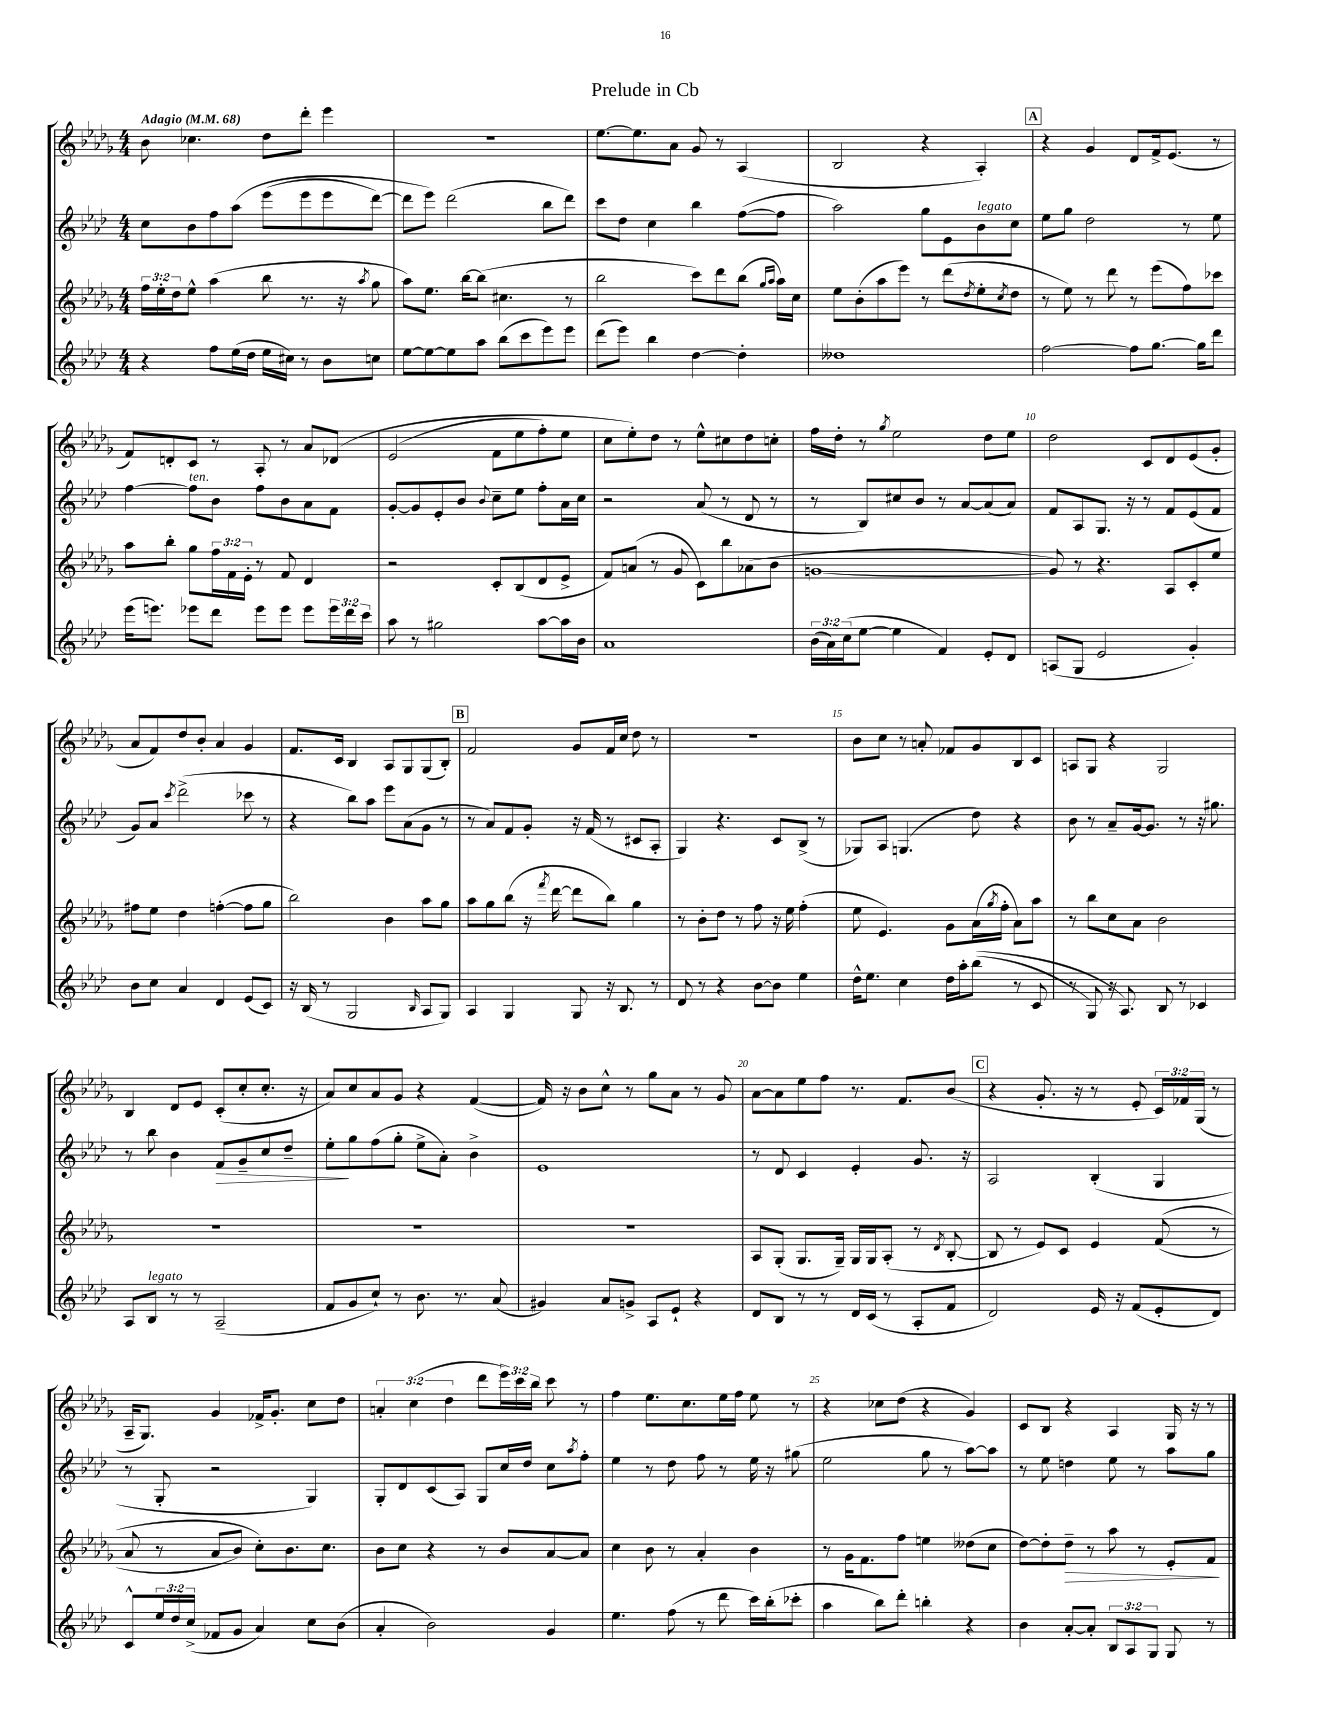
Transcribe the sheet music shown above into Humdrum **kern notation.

**kern	**kern	**dynam	**kern	**dynam	**kern
*part4	*part3	*part3	*part2	*part2	*part1
*staff4	*staff3	*staff3	*staff2	*staff2	*staff1
*clefG2	*clefG2	*	*clefG2	*	*clefG2
*k[b-e-a-d-]	*k[b-e-a-d-g-]	*	*k[b-e-a-d-]	*	*k[b-e-a-d-g-]
*M4/4	*M4/4	*	*M4/4	*	*M4/4
*MM68	*MM68	*	*MM68	*	*MM68
=1	=1	=1	=1	=1	=1
!	!	!	!	!	!LO:TX:a:B:t=Adagio
4r	24ff\LL	.	8cc\L	.	8b-\
.	24ee-'\	.	.	.	.
.	24dd-\J	.	.	.	.
.	8ee-^^\J	.	8b-\	.	4.cc-X\
8ff\L	(4aa-\	.	8ff\	.	.
(16ee-\L	.	.	(8aa-\J	.	.
16dd-\JJ	.	.	.	.	.
16ee-\LL	8bb-\	.	(8eee-\L	.	8dd-\L
16cc#X\JJ)	.	.	.	.	.
8r	8.r	.	8eee-\	.	8ddd-'\J
8b-\L	.	.	8eee-\	.	4eee-\
.	16r	.	.	.	.
.	8qaa-/	.	.	.	.
8ccn\J	8gg-\	.	[8ddd-\J)	.	.
=2	=2	=2	=2	=2	=2
[8ee-\L	8aa-\L)	.	8ddd-\L]	.	1r
8ee-\_	8.ee-\J	.	8eee-\J)	.	.
8ee-\]	.	.	(2ddd-\	.	.
.	[16bb-\KL	.	.	.	.
8aa-\J	(8bb-\J]	.	.	.	.
(8bb-\L	4.cc#X\	.	.	.	.
8ccc\	.	.	.	.	.
8eee-\)	.	.	8bb-\L	.	.
8eee-\J	8r	.	8ddd-\J)	.	.
=3	=3	=3	=3	=3	=3
(8ddd-\L	2bb-\	.	8ccc\L	.	[8.ee-\L
8eee-\J)	.	.	8dd-\J	.	.
.	.	.	.	.	8.ee-\]
4bb-\	.	.	4cc\	.	.
.	.	.	.	.	8a-\J
[4dd-\	8ccc\L)	.	4bb-\	.	8g-/
.	8ddd-\	.	.	.	8r
4dd-'\]	(8bb-\J	.	([8ff\L	.	(4A-/
.	16qqgg-/LL	.	.	.	.
.	16qqaa-/JJ	.	.	.	.
.	16aa-\LL)	.	8ff\J]	.	.
.	16cc\JJ	.	.	.	.
=4	=4	=4	=4	=4	=4
1dd--X	8ee-\L	.	2aa-\)	.	2B-/
.	(8b-'\	.	.	.	.
.	8aa-\	.	.	.	.
.	8eee-\J)	.	.	.	.
.	8r	.	8gg\L	.	4r
.	(8ddd-\L	.	8e-\	.	.
.	8qdd-/	.	.	.	.
!	!	!	!LO:TX:a:i:t=legato	!	!
.	8ee-'\	.	8b-\	.	4A-'/)
.	8qcc/	.	.	.	.
.	8dd-\J	.	8cc\J	.	.
!!LO:REH:place=s1:t=A
=5	=5	=5	=5	=5	=5
[2ff\	8r	.	8ee-\L	.	4r
.	8ee-\)	.	8gg\J	.	.
.	8r	.	2dd-\	.	4g-/
.	8ddd-\	.	.	.	.
8ff\L]	8r	.	.	.	8d-/L
[8.gg\J	(8eee-\L	.	.	.	16f^/k
.	.	.	.	.	(8.e-/J
.	8ff\)	.	8r	.	.
16gg\KL]	.	.	.	.	.
8ddd-\J	8ccc-X\J	.	8ee-\	.	8r
!!LO:LB:g=z
=6	=6	=6	=6	=6	=6
(16eee-\KL	8aa-\L	.	[4ff\	.	8f/L)
8.eeen\J)	.	.	.	.	.
.	8bb-'\J	.	.	.	8dn'/
!	!	!	!LO:TX:a:i:t=ten.	!	!
8eee-X\L	8gg-\L	.	8ff\L]	.	8c/J
8ddd-\J	24ff\L	.	8b-\J	.	8r
.	24f\	.	.	.	.
.	24e-'\JJ	.	.	.	.
8eee-\L	8r	.	8ff\L	.	8A-'/
8eee-\J	8f/	.	8b-\	.	8r
8eee-\L	4d-/	.	8a-\	.	8a-/L
24eee-\L	.	.	8f\J	.	(8d-X/J
24ddd-\	.	.	.	.	.
24ccc\JJ	.	.	.	.	.
=7	=7	=7	=7	=7	=7
8aa-\	2r	.	[8g'/L	.	(2e-/
8r	.	.	8g/]	.	.
2gg#X\	.	.	8e-'/	.	.
.	.	.	8b-/J	.	.
.	.	.	8qqb-/	.	.
.	8c'/L	.	8cc~\L	.	8f\L
.	(8B-/	.	8ee-\J	.	8ee-\
[8aa-\L	8d-/	.	8ff'\L	.	8ff'\)
16aa-\L]	8e-^/J	.	16a-\L	.	8ee-\J
16b-\JJ	.	.	16cc\JJ	.	.
=8	=8	=8	=8	=8	=8
1a-	8f/L)	.	2r	.	8cc\L
.	(8an/J	.	.	.	8ee-'\)
.	8r	.	.	.	8dd-\J
.	8g-/	.	.	.	8r
.	8c\L)	.	(8a-/	.	8ee-^^\L
.	8bb-\	.	8r	.	8cc#X\
.	(8a-X\	.	8d-/	.	8dd-\
.	8b-\J	.	8r	.	8ccn'\J
=9	=9	=9	=9	=9	=9
(24b-\LL	[1gn	.	8r	.	16ff\LL
24a-\)	.	.	.	.	.
.	.	.	.	.	16dd-'\JJ
(24cc\J	.	.	.	.	.
[8ee-\J	.	.	8B-/L)	.	8r
.	.	.	.	.	8qgg-/
4ee-\]	.	.	8cc#X/	.	2ee-\
.	.	.	8b-/J	.	.
4f/)	.	.	8r	.	.
.	.	.	[8a-/L	.	.
8e-'/L	.	.	(8a-/]	.	8dd-\L
8d-/J	.	.	8a-/J)	.	8ee-\J
=10	=10	=10	=10	=10	=10
(8An/L	8g/])	.	8f/L	.	2dd-\
8G/J	8r	.	8A-/	.	.
2e-/	4.r	.	8.G/J	.	.
.	.	.	16r	.	.
.	.	.	8r	.	8c/L
.	8A-/L	.	8f/L	.	8d-/
4g'/)	8c'/	.	(8e-/	.	(8e-/
.	8ee-/J	.	8f/J	.	8g-'/J
!!LO:LB:g=z
=11	=11	=11	=11	=11	=11
8b-\L	8ff#X\L	.	8g/L)	.	8a-/L
8cc\J	8ee-\J	.	8a-/J	.	8f/)
.	.	.	8qccc/	.	.
4a-/	4dd-\	.	(2ddd-^\	.	8dd-/
.	.	.	.	.	8b-'/J
4d-/	([4ffn'\	.	.	.	4a-/
(8e-/L	8ff\L]	.	8ccc-X\	.	4g-/
8c/J)	8gg-\J	.	8r	.	.
=12	=12	=12	=12	=12	=12
16r	2bb-\)	.	4r	.	8.f/L
(16B-/	.	.	.	.	.
8r	.	.	.	.	.
.	.	.	.	.	16c/Jk
2G/	.	.	8bb-\L)	.	4B-/
.	.	.	8aa-\J	.	.
.	4b-\	.	8eee-\L	.	8A-/L
.	.	.	(8a-\	.	8G-/
16qqB-/	.	.	.	.	.
8A-/L	8aa-\L	.	8g\J	.	(8G-/
8G/J)	8gg-\J	.	8r	.	8B-'/J)
!!LO:REH:place=s1:t=B
=13	=13	=13	=13	=13	=13
4A-/	8aa-\L	.	8r	.	2f/
.	8gg-\	.	8a-/L)	.	.
4G/	(8bb-\J	.	8f/	.	.
.	16r	.	8g'/J	.	.
.	8qfff/	.	.	.	.
.	[16ddd-\	.	.	.	.
8G/	8ddd-\L]	.	16r	.	8g-/L
.	.	.	(16f/	.	.
16r	8bb-\J)	.	8r	.	16f/L
8.B-/	.	.	.	.	16cc/JJ
.	4gg-\	.	8c#X/L	.	8dd-\
8r	.	.	8A-'/J	.	8r
=14	=14	=14	=14	=14	=14
8d-/	8r	.	4G/)	.	1r
8r	8b-'\L	.	.	.	.
4r	8dd-\J	.	4.r	.	.
.	8r	.	.	.	.
[8b-\L	8ff\	.	.	.	.
8b-\J]	16r	.	8c/L	.	.
.	16ee-\	.	.	.	.
4ee-\	(4ff'\	.	(8B-^/J	.	.
.	.	.	8r	.	.
=15	=15	=15	=15	=15	=15
16dd-^^\KL	8ee-\	.	8G-X/L)	.	8b-\L
8.ee-\J	.	.	.	.	.
.	4.e-/)	.	8A-/J	.	8cc\J
4cc\	.	.	(4.Gn/	.	8r
.	.	.	.	.	8an'/
16dd-\LL	8g-\L	.	.	.	8f-X/L
16aa-'\J	.	.	.	.	.
((8bb-\J	(16a-\L	.	8dd-\)	.	8g-/
.	8qgg-/	.	.	.	.
.	16ff'\JJ	.	.	.	.
8r	8a-\L)	.	4r	.	8B-/
8c/	8aa-\J	.	.	.	8c/J
=16	=16	=16	=16	=16	=16
8r	8r	.	8b-\	.	8An/L
8G/)	8bb-\L	.	8r	.	8G-/J
16r	8cc\	.	8a-~/L	.	4r
8.A-/)	.	.	.	.	.
.	8a-\J	.	[16g/k	.	.
.	.	.	8.g/J]	.	.
8B-/	2b-\	.	.	.	2G-/
8r	.	.	8r	.	.
4c-X/	.	.	16r	.	.
.	.	.	8.gg#X\	.	.
!!LO:LB:g=z
=17	=17	=17	=17	=17	=17
8A-/L	1r	.	8r	.	4B-/
!LO:TX:a:i:t=legato	!	!	!	!	!
8B-/J	.	.	8bb-\	.	.
8r	.	.	4b-\	.	8d-/L
8r	.	.	.	.	8e-/J
!	!	!	!	!LO:HP:b	!
(2A-~/	.	.	8f/L	>	(8c'/L
.	.	.	8g~/	.	8cc'/
.	.	.	8cc/	.	8.cc'/J
.	.	.	8dd-~/J	.	.
.	.	.	.	.	16r
=18	=18	=18	=18	=18	=18
8f/L	1r	.	8ee-'\L	.	8a-/L)
8g/	.	.	8gg\	]	8cc/
8cc`/J)	.	.	(8ff\	.	8a-/
8r	.	.	8gg'\J	.	8g-/J
8.b-\	.	.	8ee-^\L	.	4r
.	.	.	8a-'\J)	.	.
8.r	.	.	.	.	.
.	.	.	4b-^\	.	([4f/
(8a-/	.	.	.	.	.
=19	=19	=19	=19	=19	=19
4g#X/)	1r	.	1e-	.	16f/])
.	.	.	.	.	16r
.	.	.	.	.	8b-\L
8a-/L	.	.	.	.	8cc^^\J
8gn^/J	.	.	.	.	8r
8A-/L	.	.	.	.	8gg-\L
8e-`/J	.	.	.	.	8a-\J
4r	.	.	.	.	8r
.	.	.	.	.	8g-/
=20	=20	=20	=20	=20	=20
8d-/L	8A-/L	.	8r	.	[8a-\L
8B-/J	(8G-'/J	.	8d-/	.	8a-\]
8r	8.G-/L	.	4c/	.	8ee-\
8r	.	.	.	.	8ff\J
.	16G-~/Jk)	.	.	.	.
16d-/LL	16G-/LL	.	4e-'/	.	8.r
(16c/JJ	16G-/J	.	.	.	.
8r	(8A-'/J	.	.	.	.
.	.	.	.	.	8.f/L
8A-'/L	8r	.	8.g/	.	.
.	8qd-/	.	.	.	.
8f/J	[8B-'/	.	.	.	(8b-/J
.	.	.	16r	.	.
!!LO:REH:place=s1:t=C
=21	=21	=21	=21	=21	=21
2d-/)	8B-/]	.	2A-/	.	4r
.	8r	.	.	.	.
.	8e-/L)	.	.	.	8.g-'/
.	8c/J	.	.	.	.
.	.	.	.	.	16r
16e-/	4e-/	.	(4B-'/	.	8r
16r	.	.	.	.	.
(8f/L	.	.	.	.	8e-'/
8e-'/	((8f/	.	4G/	.	24c/LL)
.	.	.	.	.	24f-X/
.	.	.	.	.	(24G-/JJ
8d-/J)	8r	.	.	.	8r
!!LO:LB:g=z
=22	=22	=22	=22	=22	=22
8c^^/L	8a-/	.	8r	.	16A-~/KL
.	.	.	.	.	8.G-/J)
24ee-/L	8r	.	8G'/	.	.
24dd-/	.	.	.	.	.
(24cc^/JJ	.	.	.	.	.
8f-X/L	8a-/L	.	2r	.	4g-/
8g/J	8b-/J)	.	.	.	.
4a-/)	8cc'\L)	.	.	.	16f-X^/KL
.	.	.	.	.	8.g-'/J
.	8.b-\	.	.	.	.
8cc\L	.	.	4G/)	.	8cc\L
.	8.cc\J	.	.	.	.
(8b-\J	.	.	.	.	8dd-\J
=23	=23	=23	=23	=23	=23
4a-'/	8b-\L	.	8G'/L	.	6an'/
.	8cc\J	.	8d-/	.	.
.	.	.	.	.	(6cc\
2b-\)	4r	.	(8c/	.	.
.	.	.	.	.	6dd-\
.	.	.	8A-/J)	.	.
.	8r	.	8G/L	.	8ddd-\L
.	8b-/L	.	16cc/L	.	24eee-\L)
.	.	.	.	.	24ccc\
.	.	.	16dd-/JJ	.	.
.	.	.	.	.	24bb-\JJ
4g/	[8a-/	.	8cc\L	.	8ccc\
.	.	.	8qaa-/	.	.
.	8a-/J]	.	8ff'\J	.	8r
=24	=24	=24	=24	=24	=24
4.ee-\	4cc\	.	4ee-\	.	4ff\
.	8b-\	.	8r	.	8.ee-\L
(8ff\	8r	.	8dd-\	.	.
.	.	.	.	.	8.cc\
8r	4a-'/	.	8ff\	.	.
8ddd-\	.	.	8r	.	16ee-\L
.	.	.	.	.	16ff\JJ
16ccc\LL)	4b-\	.	16ee-\	.	8ee-\
(16bb-'\J	.	.	16r	.	.
8ccc-X'\J	.	.	(8gg#X\	.	8r
=25	=25	=25	=25	=25	=25
4aa-\	8r	.	2ee-\	.	4r
.	16g-\KL	.	.	.	.
.	8.f\	.	.	.	.
8bb-\L)	.	.	.	.	8cc-X\L
8ddd-'\J	8ff\J	.	.	.	(8dd-\J
4bbn'\	4een\	.	8gg\	.	4r
.	.	.	8r	.	.
4r	(8dd--X\L	.	[8aa-\L)	.	4g-/)
.	8cc\J	.	8aa-\J]	.	.
=26	=26	=26	=26	=26	=26
4b-\	[8dd-\L)	.	8r	.	8c/L
.	8dd-'\]	.	8ee-\	.	8B-/J
!	!	!LO:HP:b	!	!	!
[8a-'/L	8dd-~\J	>	4ddn\	.	4r
8a-'/J]	8r	.	.	.	.
12B-/L	8aa-\	.	8ee-\	.	4A-/
12A-/	.	.	.	.	.
.	8r	.	8r	.	.
12G/J	.	.	.	.	.
8G/	8e-'/L	.	8aa-\L	.	16G-/
.	.	.	.	.	16r
8r	8f/J	.	8gg\J	.	8r
.	.	]	.	.	.
==	==	==	==	==	==
*-	*-	*-	*-	*-	*-
